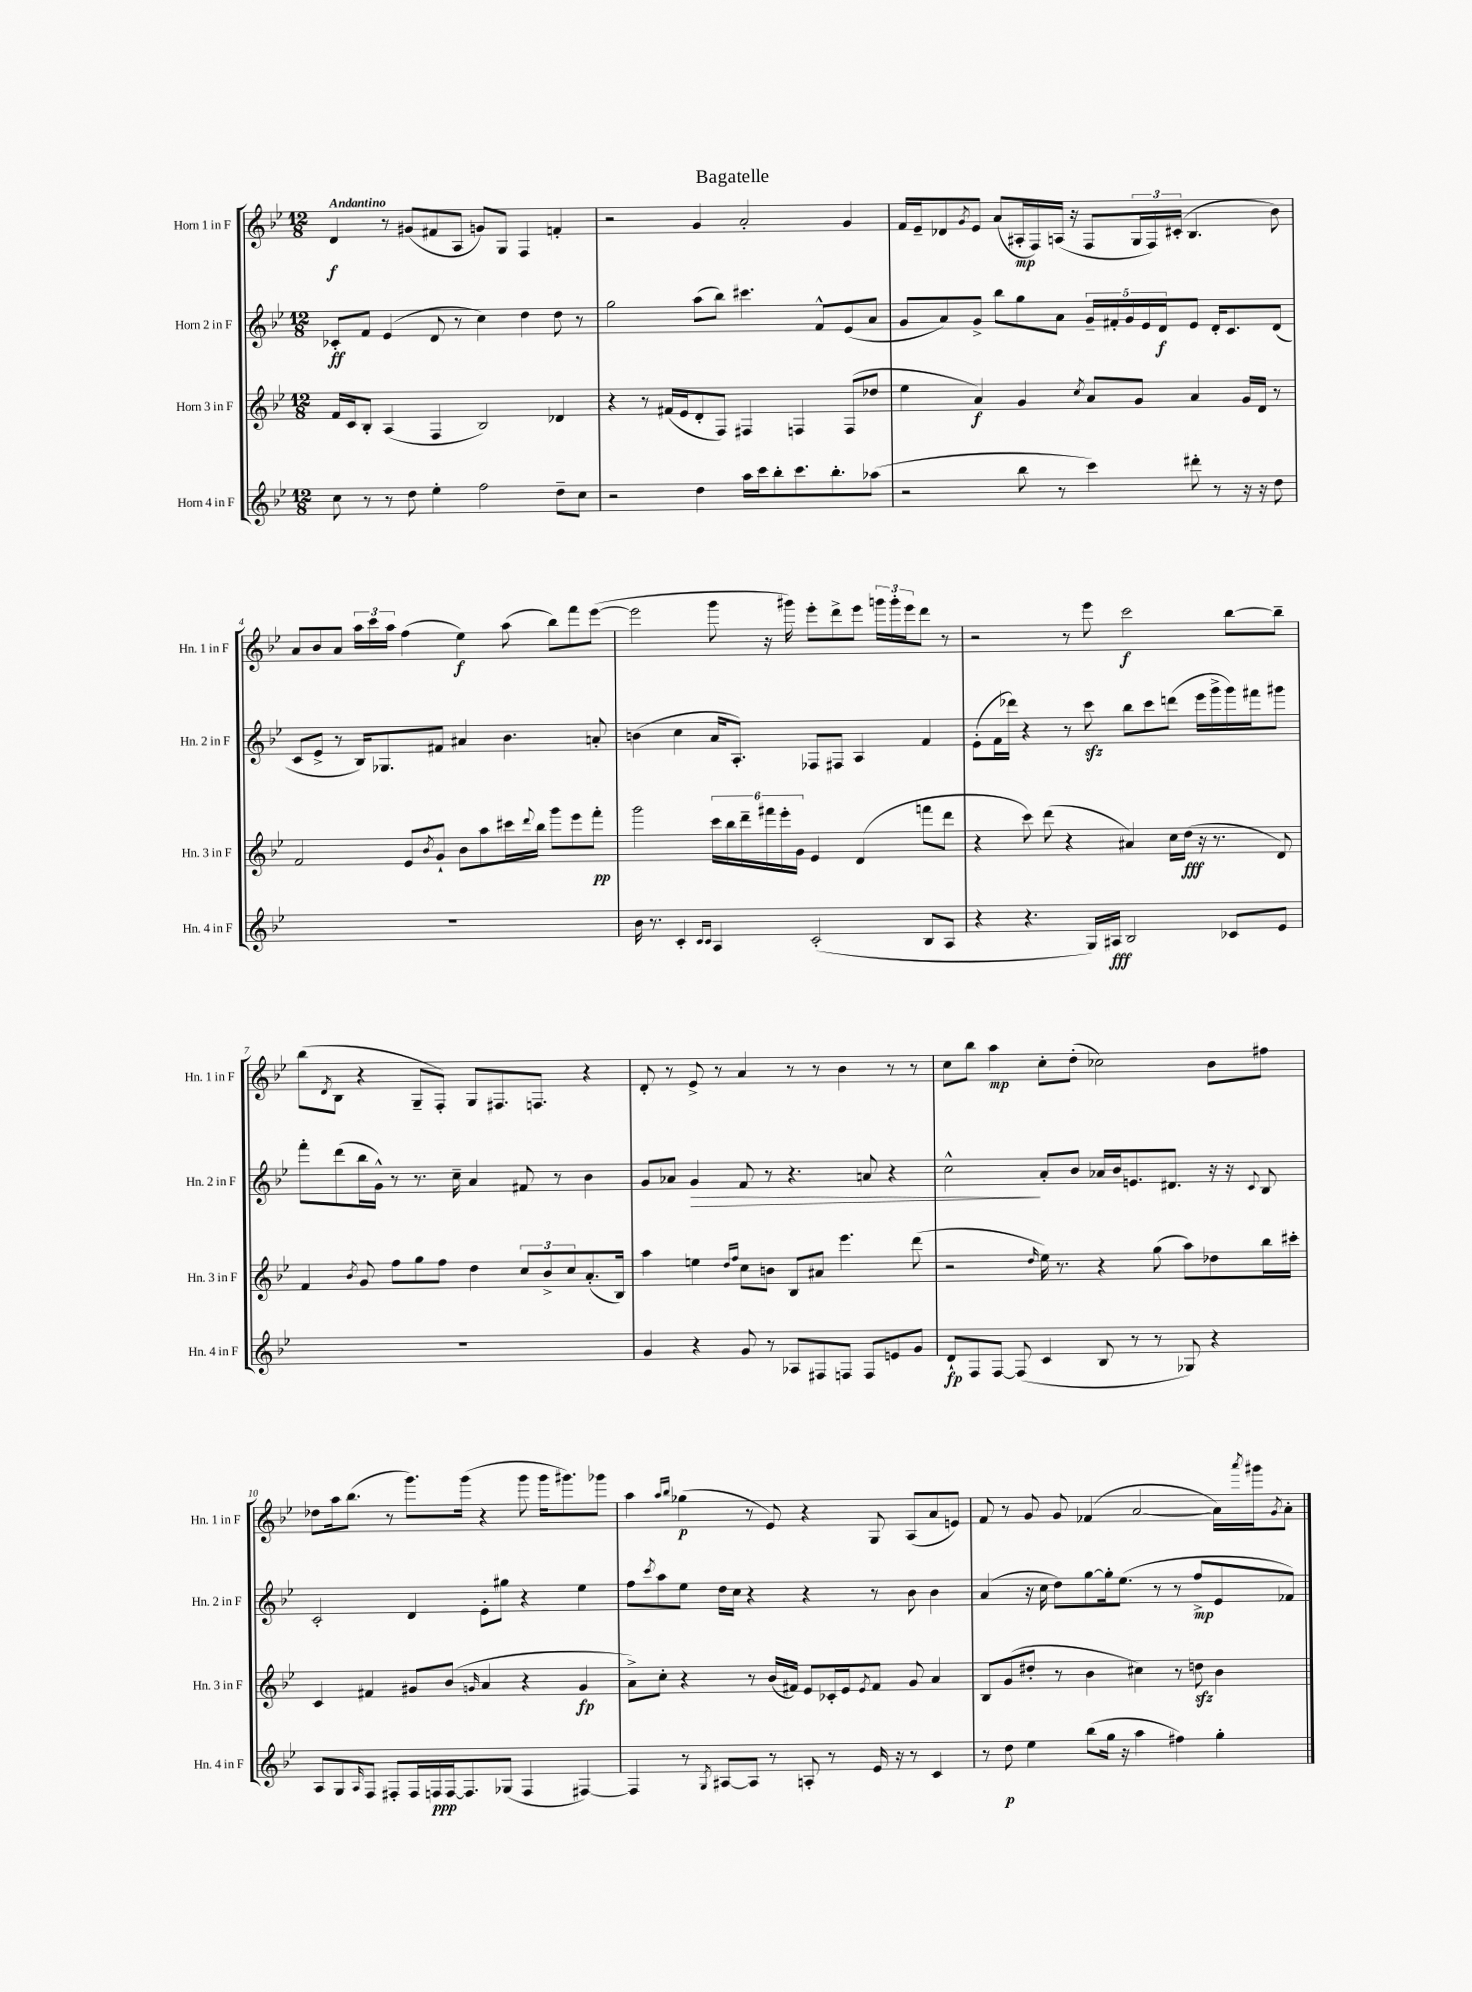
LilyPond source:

\header { title = "Bagatelle" }
<<
\new StaffGroup <<
\new Staff = "s0" \with { instrumentName = "Horn 1 in F" shortInstrumentName = "Hn. 1 in F" } {
    \clef treble \key bes \major \numericTimeSignature \time 12/8 \tempo "Andantino"
    d'4\f r8 gis'8( fis'8 a8 g'8) g8 f4 f'4-. |
    r2 g'4 a'2-. g'4 |
    f'16 ees'16-- des'8 \acciaccatura { g'8 } ees'8 a'8( ais16-.\mp f16) a16( r16 f8 \tuplet 3/2 { g16 f16) cis'16-.( } bes4. bes'8) |
    a'8 bes'8 a'8 \tuplet 3/2 { a''16 c'''16 a''16 } f''4( ees''4\f) a''8( bes''8) f'''8 ees'''8~( |
    ees'''2 g'''8 r16 gis'''16) ees'''8-. d'''8-> ees'''8 \tuplet 3/2 { g'''16 g'''16-. ees'''16 } d'''8 r8 |
    r2 r8 ees'''8 c'''2\f bes''8~ bes''8-- |
    bes''8( \acciaccatura { d'8 } bes8 r4 g8-- f8-.) g8 fis8. f8. r4 |
    d'8-. r8 ees'8-> r8 a'4 r8 r8 bes'4 r8 r8 |
    c''8 bes''8 a''4\mp c''8-. d''8-.( ces''2) bes'8 fis''8 |
    des''8 a''16 bes''8.( r8 g'''8.) g'''16( r4 g'''8 g'''16 gis'''8.) ges'''8 |
    a''4 \grace { a''16 bes''16 } ges''4\p( r8 ees'8) r4 g8 a8( a'8 e'8) |
    f'8 r8 g'8 g'8 fes'4( a'2~ a'16) \acciaccatura { a'''8 } gis'''16 \acciaccatura { g'8 } a'8-. \bar "|." |
}
\new Staff = "s1" \with { instrumentName = "Horn 2 in F" shortInstrumentName = "Hn. 2 in F" } {
    \clef treble \key bes \major \numericTimeSignature \time 12/8
    ces'8-.\ff f'8 ees'4( d'8 r8 c''4) d''4 d''8 r8 |
    g''2 a''8( bes''8) cis'''4. f'8-^ ees'8( a'8 |
    g'8 a'8) g'8-> bes''8 g''8 a'8 \tuplet 5/4 { g'16-- fis'16-. g'16 ees'16 d'16\f } ees'8 d'16-. c'8. d'8( |
    c'8 ees'8-> r8 bes16) ges8. fis'8 ais'4 bes'4. a'8-. |
    b'4( c''4 a'16 a8.-.) fes8 fis8 a4 f'4 |
    ees'8-.( f'16 des'''16) r4 r8 c'''8\sfz bes''8 c'''8 d'''8( ees'''16 g'''16-> g'''16) fis'''16 gis'''8 |
    f'''8-. d'''8( bes''16 g'16-^) r8 r8. c''16-- a'4 fis'8 r8 bes'4 |
    g'8 aes'8 g'4\> f'8 r8 r4. a'8 r4 |
    c''2-^\! a'8-. bes'8 aes'16 bes'16 e'8. dis'8. r16 r16 \appoggiatura { c'8 } bes8 |
    c'2-. d'4 ees'8-. gis''8 r4 ees''4 |
    f''8 \acciaccatura { c'''8 } a''8 ees''8 d''16 c''16 r4 r4 r8 bes'8 bes'4 |
    a'4( r16 c''16 d''8) g''8~ g''16-. ees''8.( r8 r8 f''8->\mp ees'8 fes'8) \bar "|." |
}
\new Staff = "s2" \with { instrumentName = "Horn 3 in F" shortInstrumentName = "Hn. 3 in F" } {
    \clef treble \key bes \major \numericTimeSignature \time 12/8
    f'16 c'16 bes8-. a4( f4 bes2) des'4 |
    r4 r8 fis'16( ees'16 d'8-. f8) fis4 f4 f8( des''8 |
    ees''4 a'4\f) g'4 \acciaccatura { c''8 } a'8 g'8 a'4 g'16 d'16 r8 |
    f'2 ees'8 \acciaccatura { bes'8 } g'8-! bes'8 a''8 cis'''16 \appoggiatura { d'''8 } bes''16 g'''8 ees'''8 f'''8-.\pp |
    g'''2 \tuplet 6/4 { c'''16 bes''16 d'''16-- fis'''16 ees'''16-. g'16 } ees'4 d'4( f'''8 d'''8 |
    r4 c'''8) d'''8( r4 ais'4) c''16 d''16\fff( r16 r8. d'8) |
    f'4 \acciaccatura { bes'8 } g'8 f''8 g''8 f''8 d''4 \tuplet 3/2 { c''8 bes'8-> c''8 } a'8.-.( bes16) |
    a''4 e''4 \grace { d''16 f''16 } c''8 b'8 bes8 ais'8 ees'''4. d'''8( |
    r2 \grace { d''16 } ees''16) r8. r4 g''8( a''8) des''8 bes''16 cis'''16-. |
    c'4 fis'4 gis'8 bes'8( \grace { g'16 } a'4 r4 g'4\fp |
    a'8->) c''8-. r4 r8 bes'16( fis'16) ees'8 ces'16-. ees'16 \acciaccatura { ees'8 } fis'8 g'8 a'4 |
    bes8 g'8( dis''8-. r8 bes'4 cis''4) r8 d''8\sfz bes'4 \bar "|." |
}
\new Staff = "s3" \with { instrumentName = "Horn 4 in F" shortInstrumentName = "Hn. 4 in F" } {
    \clef treble \key bes \major \numericTimeSignature \time 12/8
    c''8 r8 r8 d''8 ees''4-. f''2 d''8-- c''8 |
    r2 d''4 a''16 c'''16 bes''8-. c'''8. bes''8.-. aes''8( |
    r2 bes''8 r8 c'''4) dis'''8-. r8 r16 r16 d''8 |
    R1. |
    bes'16 r8. c'4-. \grace { c'16 c'16 } a4 c'2-.( bes8 a8 |
    r4 r4. g16) ais16\fff bes2 ces'8 ees'8 |
    R1. |
    g'4 r4 g'8 r8 aes8 fis8 f8 f8 e'8 g'8 |
    d'8-!\fp f8 f8~ f8( c'4 bes8 r8 r8 ges8) r4 |
    a8 g8 \grace { a16 } f8 fis8-. fis16 f16\ppp f16~ f8. ges8( f4 fis4~) |
    fis4 r8 \acciaccatura { g8 } ais8~ ais8 r8 a8-. r8 ees'16 r16 r8 c'4 |
    r8 d''8\p ees''4 bes''8( g''16 r16 a''4 fis''4) g''4-. \bar "|." |
}
>>
>>
